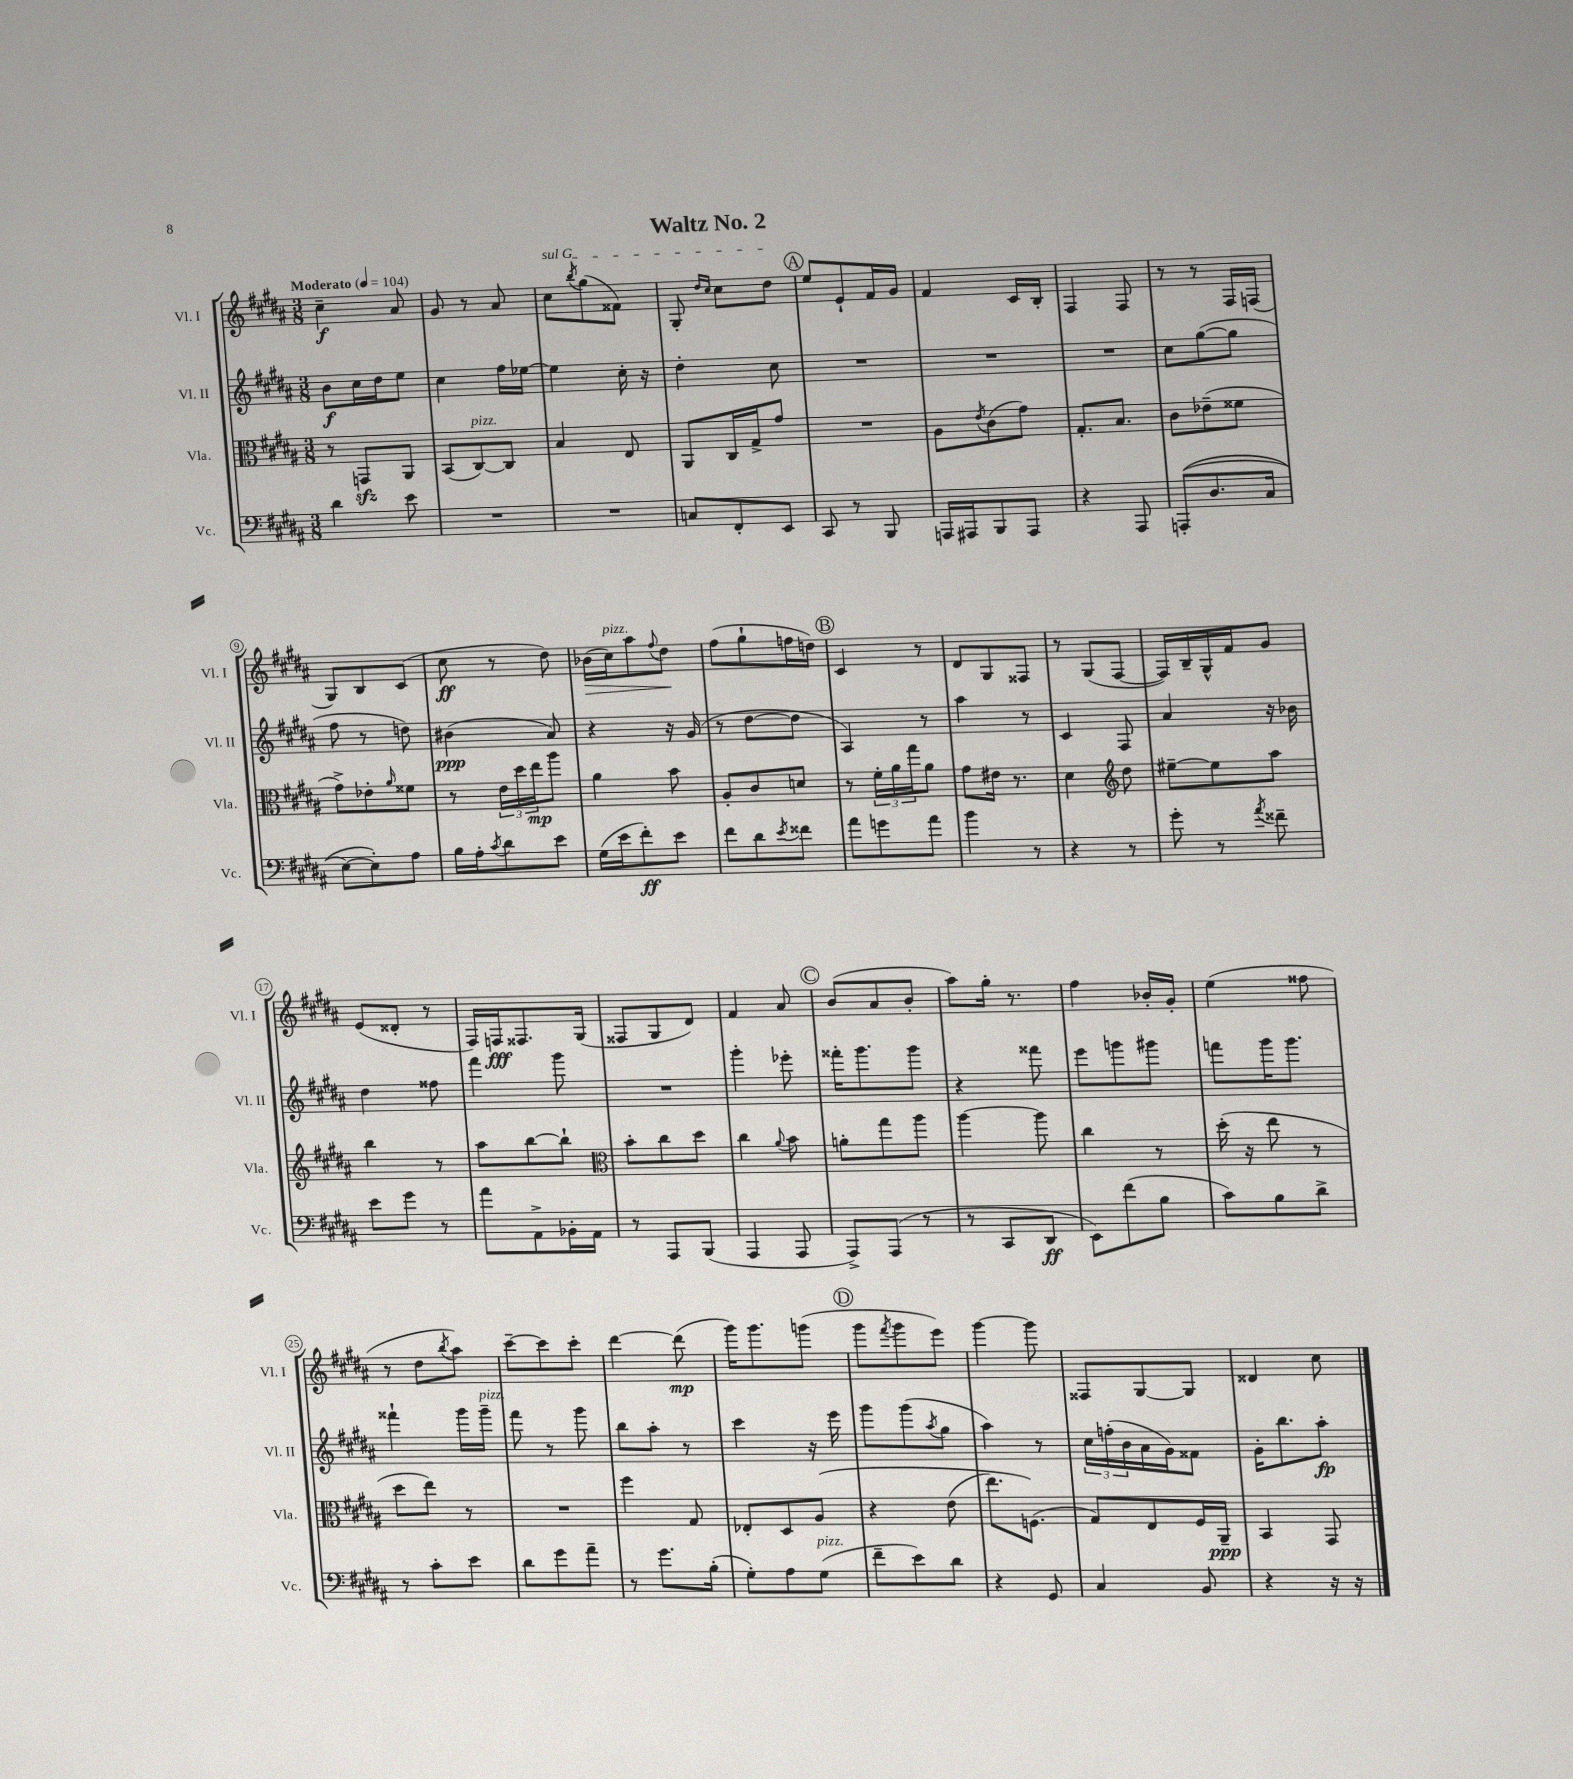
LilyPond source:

\header { title = "Waltz No. 2" }
<<
\new StaffGroup <<
\new Staff = "s0" \with { instrumentName = "Vl. I" shortInstrumentName = "Vl. I" } {
    \clef treble \key b \major \numericTimeSignature \time 3/8 \tempo "Moderato" 4 = 104
    cis''4--\f ais'8 |
    gis'8 r8 ais'8 |
    \once \override TextSpanner.bound-details.left.text = \markup { \italic "sul G" } cis''8\startTextSpan \acciaccatura { b''8 } gis''8( fisis'8) |
    gis8-. \grace { dis''16 cis''16 } cis''8 dis''8\stopTextSpan |
    \mark \markup { \circle "A" } e''8 e'8-! fis'16 gis'16 |
    fis'4 cis'16 b16-. |
    fis4 fis8 |
    r8 r8 fis16 f16( |
    gis8) b8 cis'8( |
    cis''8\ff r8 dis''8) |
    bes'16\>( cis''16^\markup { \italic "pizz." }) ais''8 \appoggiatura { fis''8 } dis''8\! |
    fis''8( gis''8-! f''16 d''16) |
    \mark \markup { \circle "B" } cis'4 r8 |
    dis'8 gis8 fisis8 |
    r8 gis8( fis8~ |
    fis16) b16-- gis16-^ fis'16 gis'8 |
    e'8( disis'8-. r8 |
    fis16) f16\fff fisis8. gis16( |
    fisis8 gis8 dis'8) |
    fis'4 ais'8 |
    \mark \markup { \circle "C" } b'8( ais'8 b'8-. |
    ais''8) gis''16-. r8. |
    fis''4 bes'16-. gis'16-. |
    e''4( fisis''8 |
    r8 dis''8 \acciaccatura { b''8 } ais''8) |
    cis'''8~-- cis'''8 cis'''8-. |
    dis'''4~ dis'''8\mp( |
    gis'''16) gis'''8. g'''8( |
    \mark \markup { \circle "D" } gis'''8 \acciaccatura { fis'''8 } gis'''8 e'''8) |
    gis'''4~ gis'''8 |
    fisis8 gis8~ gis8 |
    disis'4 cis''8 \bar "|." |
}
\new Staff = "s1" \with { instrumentName = "Vl. II" shortInstrumentName = "Vl. II" } {
    \clef treble \key b \major \numericTimeSignature \time 3/8
    b'8\f cis''16 dis''16 e''8 |
    cis''4 fis''16 ees''16~ |
    ees''4 cis''16-. r16 |
    dis''4-. cis''8 |
    \mark \markup { \circle "A" } R4. |
    R4. |
    R4. |
    cis''8 gis''8~( gis''8 |
    fis''8 r8 d''8) |
    bis'4\ppp( ais'8) |
    r4 r16 gis'16( |
    r8 dis''8~ dis''8 |
    \mark \markup { \circle "B" } ais4) r8 |
    ais''4 r8 |
    cis'4 fis8 |
    ais'4 r16 bes'16 |
    dis''4 fisis''8 |
    fis'''4 gis'''8 |
    R4. |
    gis'''4-. ees'''8-. |
    \mark \markup { \circle "C" } fisis'''16-. gis'''8. gis'''8 |
    r4 fisis'''8 |
    e'''8 g'''8 gis'''8 |
    f'''8 gis'''16 gis'''8. |
    fisis'''4-! gis'''16 gis'''16--^\markup { \italic "pizz." } |
    fis'''8 r8 gis'''8 |
    b''8 ais''8-. r8 |
    cis'''4 r16 e'''16 |
    \mark \markup { \circle "D" } gis'''8 gis'''8( \acciaccatura { ais''8 } gis''8 |
    ais''4) r8 |
    \tuplet 3/2 { cis''16 f''16-.( b'16 } ais'16 gis'16) fisis'8 |
    gis'16-. b''8. ais''8-.\fp \bar "|." |
}
\new Staff = "s2" \with { instrumentName = "Vla." shortInstrumentName = "Vla." } {
    \clef alto \key b \major \numericTimeSignature \time 3/8
    r8 g,8\sfz ais,8 |
    b,8( cis8~^\markup { \italic "pizz." }) cis8 |
    b4 e8 |
    ais,8 cis16 gis16-> gis'8 |
    \mark \markup { \circle "A" } R4. |
    ais8 \acciaccatura { e'8 } cis'8( gis'8) |
    gis8.-. b8. |
    cis'8 ees'8--( fisis'8 |
    gis'8->) ees'8-. \grace { ais'16 } fisis'8 |
    r8 \tuplet 3/2 { e'16 dis''16 e''16\mp } ais''8 |
    ais'4 b'8 |
    ais8-. cis'8 d'8 |
    \mark \markup { \circle "B" } r8 \tuplet 3/2 { fis'16-. ais'16 gis''16 } ais'8 |
    gis'8 eis'16 r8. |
    dis'4 \clef treble dis''8 |
    eis''8~-- eis''8 ais''8 |
    b''4 r8 |
    ais''8 b''8~ b''8-! |
    \clef alto b'8-. cis''8 dis''8 |
    cis''4 \appoggiatura { ais'8 } b'8 |
    \mark \markup { \circle "C" } a'8-. gis''8 ais''8 |
    ais''4~ ais''8 |
    cis''4 r8 |
    dis''16-.( r16 e''8 r8 |
    dis''8 e''8) r8 |
    R4. |
    fis''4 gis8 |
    ees8-. dis8 ais8\( |
    \mark \markup { \circle "D" } r4 e'8( |
    e''8.) f8.(\) |
    gis8) e8 fis16 ais,16--\ppp |
    b,4 gis,8 \bar "|." |
}
\new Staff = "s3" \with { instrumentName = "Vc." shortInstrumentName = "Vc." } {
    \clef bass \key b \major \numericTimeSignature \time 3/8
    dis'4 e'8 |
    R4. |
    R4. |
    c8 fis,8-. e,8 |
    \mark \markup { \circle "A" } cis,8 r8 b,,8 |
    a,,16 ais,,16 b,,8 ais,,8 |
    r4 ais,,8 |
    a,,8-.(\( dis8. cis16 |
    e8~) e8-.\) ais8 |
    b16 ais16-. \acciaccatura { cis'8 } dis'8 e'8 |
    gis16( e'16 fis'8-.\ff) e'8 |
    fis'8 dis'8 \acciaccatura { e'8 } fisis'8 |
    \mark \markup { \circle "B" } ais'8 g'8 ais'8 |
    b'4 r8 |
    r4 r8 |
    gis'8-. r8 \acciaccatura { ais'8 } fisis'8-- |
    e'8 gis'8 r8 |
    ais'8 ais,8-> bes,16-. ais,16 |
    r8 ais,,8 b,,8( |
    ais,,4 ais,,8 |
    \mark \markup { \circle "C" } ais,,8->) ais,,8( r8 |
    r8 cis,8 dis,8\ff |
    e,8) fis'8( b8 |
    cis'8) b8 dis'8-> |
    r8 cis'8-. e'8 |
    dis'8 gis'8 ais'8-- |
    r8 gis'8. b16-.( |
    gis8-.) ais8 gis8^\markup { \italic "pizz." }( |
    \mark \markup { \circle "D" } fis'8-- e'8) dis'8 |
    r4 gis,8 |
    cis4 b,8 |
    r4 r16 r16 \bar "|." |
}
>>
>>
\layout { \context { \Score \override BarNumber.stencil = #(make-stencil-circler 0.1 0.3 ly:text-interface::print) } }
